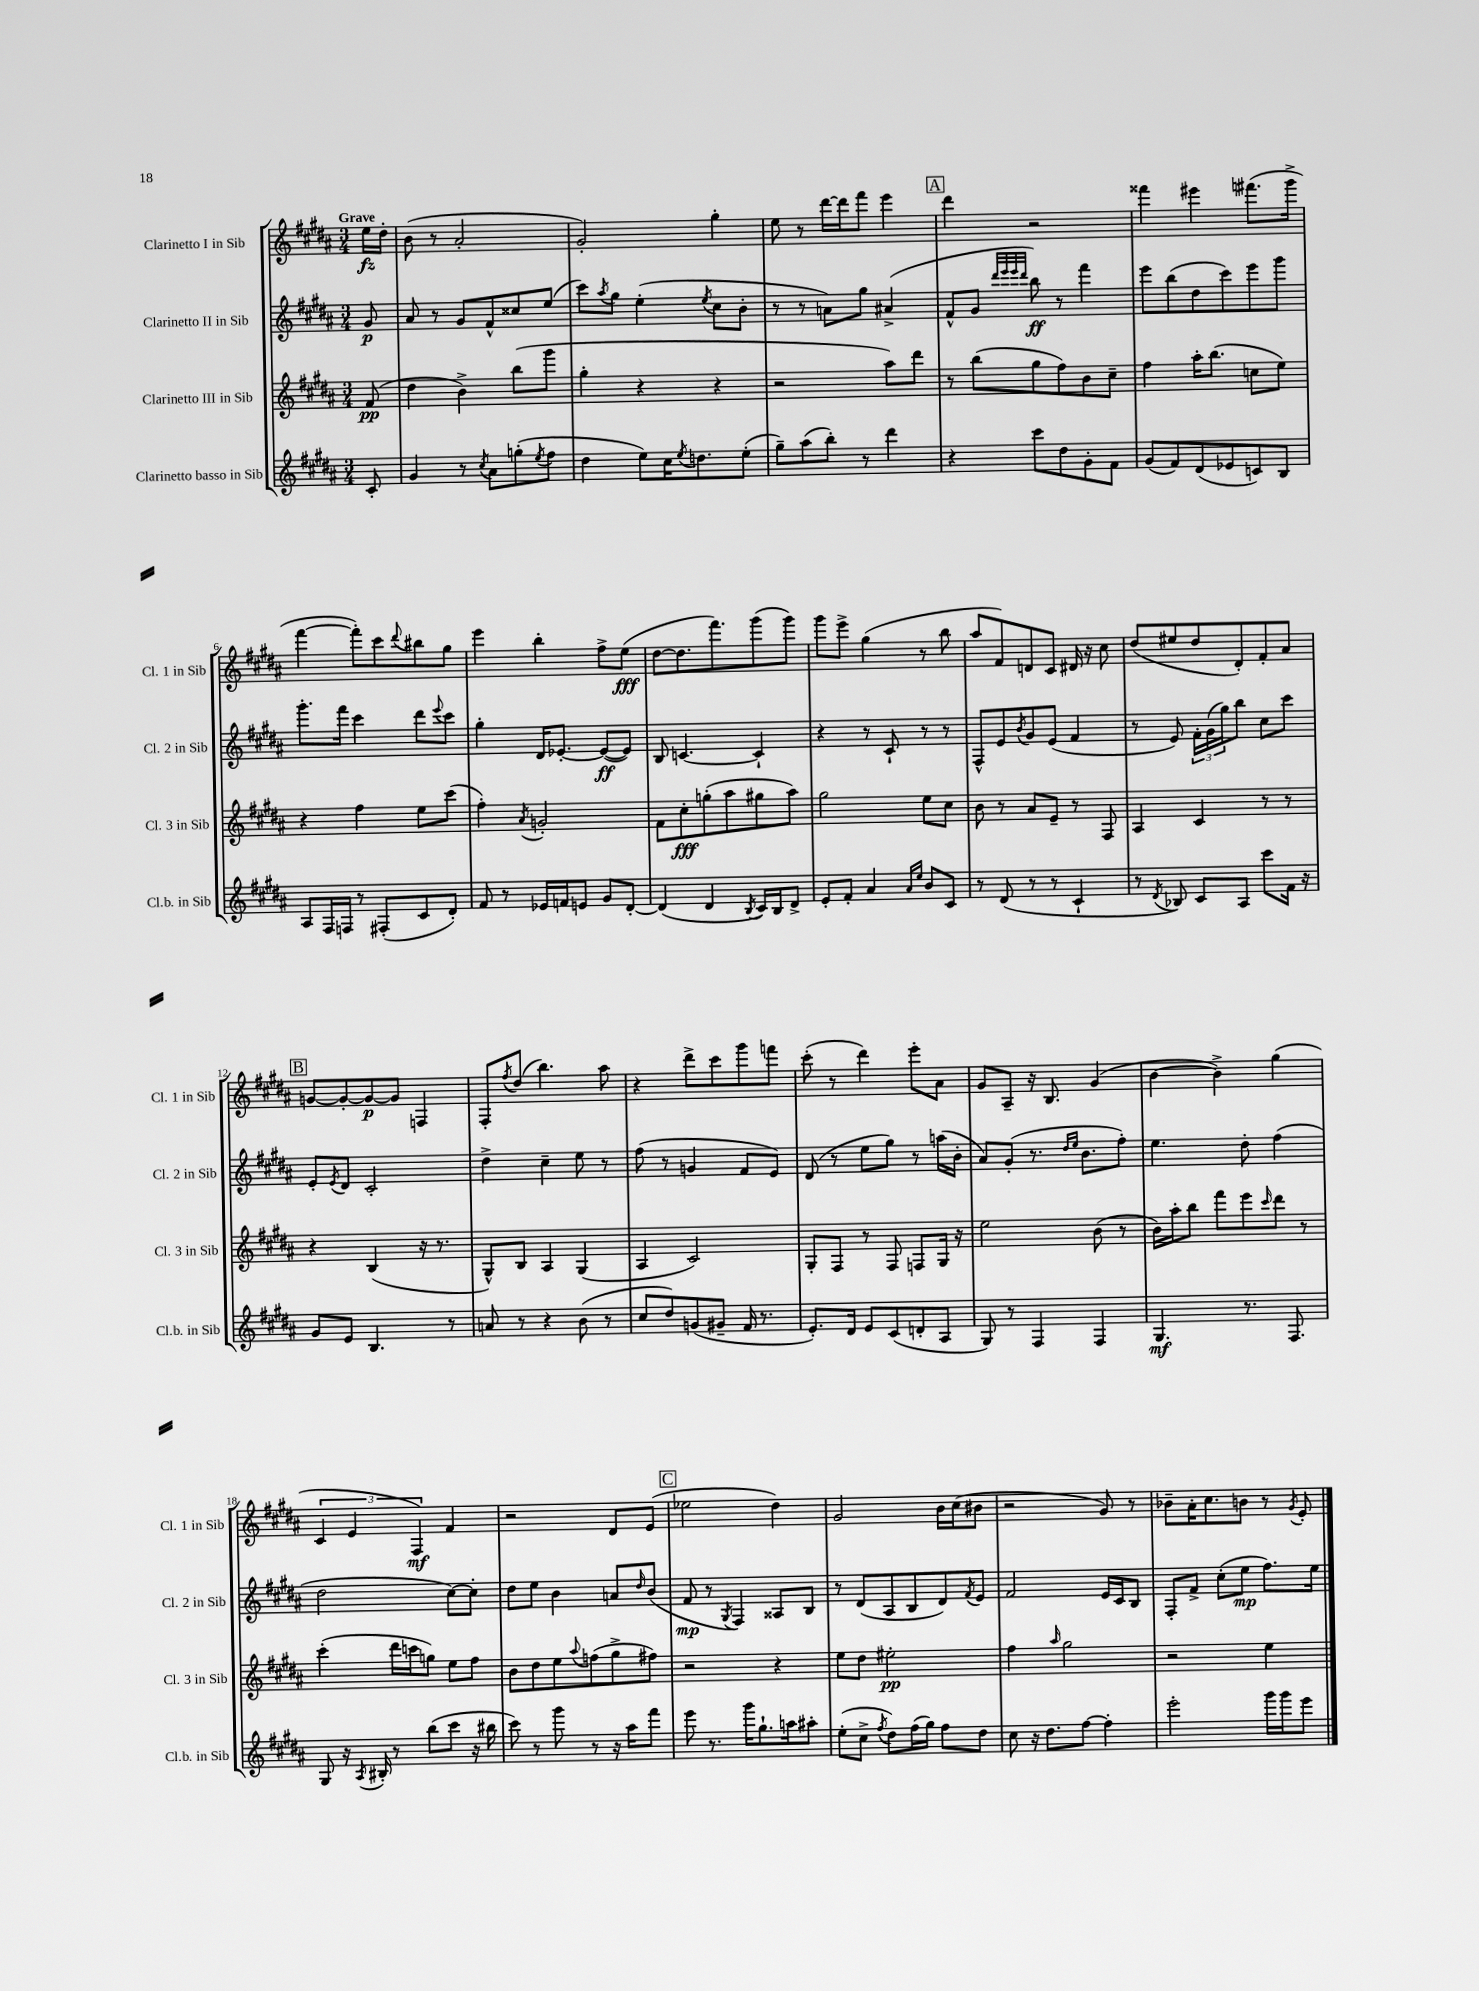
<<
\new StaffGroup <<
\new Staff = "s0" \with { instrumentName = "Clarinetto I in Sib" shortInstrumentName = "Cl. 1 in Sib" } {
    \clef treble \key b \major \numericTimeSignature \time 3/4 \partial 8 \tempo "Grave"
    e''16\fz dis''16-. |
    b'8( r8 ais'2-. |
    gis'2-.) gis''4-. |
    e''8 r8 dis'''16~ dis'''16 fis'''8 e'''4 |
    \mark \markup { \box "A" } dis'''4 r2 |
    fisis'''4 eis'''4 fis'''8.( gis'''16-> |
    fis'''4~ fis'''8-.) cis'''8 \appoggiatura { dis'''8 } bis''8 gis''8 |
    e'''4 b''4-. fis''8-> e''8\fff( |
    dis''8~ dis''8. fis'''8.) gis'''8( gis'''8) |
    gis'''8 e'''8-> gis''4( r8 b''8 |
    ais''8 fis'8) d'8 cis'8 dis'16 r16 cis''8 |
    dis''8( eis''8 dis''8 dis'8-.) fis'8-. ais'8 |
    \mark \markup { \box "B" } g'8~ g'8~-. g'8~\p g'8 f4 |
    fis8-. \acciaccatura { fis''8 } dis''8( b''4.) ais''8 |
    r4 dis'''8-> cis'''8 gis'''8 f'''8 |
    cis'''8-.( r8 dis'''4) e'''8-. ais'8 |
    gis'8 ais8-- r16 b8. gis'4( |
    b'4~ b'4->) gis''4( |
    \tuplet 3/2 { cis'4 e'4 fis4\mf) } fis'4 |
    r2 dis'8 e'8( |
    \mark \markup { \box "C" } ees''2 dis''4) |
    gis'2 b'16 cis''16( bis'8 |
    r2 gis'8) r8 |
    bes'8-- ais'16-. cis''8. b'8 r8 \acciaccatura { gis'8 } e'8-. \bar "|." |
}
\new Staff = "s1" \with { instrumentName = "Clarinetto II in Sib" shortInstrumentName = "Cl. 2 in Sib" } {
    \clef treble \key b \major \numericTimeSignature \time 3/4 \partial 8
    gis'8\p |
    ais'8 r8 gis'8 fis'8-^ cisis''8 e''8( |
    cis'''8) \acciaccatura { ais''8 } gis''8 e''4-.( \acciaccatura { e''8 } cis''8 b'8-. |
    r8 r8 a'8) gis''8 ais'4->( |
    \mark \markup { \box "A" } fis'8-^ gis'8 \grace { dis'''32 e'''32 e'''32 dis'''32 } b''8\ff) r8 fis'''4 |
    e'''8 b''8( dis''8 cis'''8) e'''8 gis'''8 |
    gis'''8.-. fis'''16 cis'''4 dis'''8 \appoggiatura { e'''8 } cis'''8 |
    gis''4-. dis'16 ees'8.~-. ees'8~\ff( ees'8) |
    b8 c'4.~ c'4-! |
    r4 r8 cis'8-! r8 r8 |
    fis8-^ e'8 \acciaccatura { b'8 } gis'8 e'8( fis'4 |
    r8 e'8) \tuplet 3/2 { fis'16-. gis'16( gis''16) } b''8 cis''8 cis'''8 |
    \mark \markup { \box "B" } e'8-. \acciaccatura { e'8 } dis'8 cis'2-. |
    dis''4-> cis''4-- e''8 r8 |
    fis''8( r8 g'4 fis'8 e'8) |
    dis'8( r8 e''8 gis''8) r8 a''16( b'16-. |
    ais'8) gis'8-.( r8. \grace { dis''16 e''16 } b'8. fis''8-.) |
    e''4. dis''8-. fis''4( |
    dis''2 cis''8~) cis''8-. |
    dis''8 e''8 b'4 a'8 \grace { dis''16 } b'8( |
    \mark \markup { \box "C" } fis'8\mp r8 \acciaccatura { gis8 } fis4) aisis8 b8 |
    r8 dis'8( ais8 b8 dis'8) \acciaccatura { fis'8 } e'8 |
    fis'2 e'16 cis'16 b8 |
    fis8-. fis'8-> cis''8-.( e''8\mp fis''8.) e''16 \bar "|." |
}
\new Staff = "s2" \with { instrumentName = "Clarinetto III in Sib" shortInstrumentName = "Cl. 3 in Sib" } {
    \clef treble \key b \major \numericTimeSignature \time 3/4 \partial 8
    fis'8\pp( |
    dis''4 b'4->) b''8( gis'''8 |
    gis''4-. r4 r4 |
    r2 ais''8) dis'''8 |
    \mark \markup { \box "A" } r8 b''8( gis''8 fis''8) b'8 cis''8-- |
    fis''4 ais''16-. b''8.( c''8 e''8) |
    r4 fis''4 e''8 cis'''8( |
    fis''4-.) \acciaccatura { ais'8 } g'2-. |
    fis'8 cis''8-.\fff g''8-.( ais''8 gis''8 ais''8) |
    gis''2 e''8 cis''8 |
    b'8 r8 ais'8 e'8-- r8 fis8 |
    ais4 cis'4 r8 r8 |
    \mark \markup { \box "B" } r4 b4( r16 r8. |
    gis8-^) b8 ais4 gis4( |
    ais4 cis'2) |
    gis8-. fis8 r8 fis8 f8 gis16 r16 |
    e''2 b'8( r8 |
    b'16) ais''16-. b''8 fis'''8 e'''8 \grace { cis'''16 } dis'''8 r8 |
    cis'''4-.( dis'''16 c'''16 g''8) e''8 fis''8 |
    b'8 dis''8 e''8 \appoggiatura { ais''8 } f''8( gis''8-> fis''8) |
    \mark \markup { \box "C" } r2 r4 |
    e''8 dis''8 eis''2-.\pp |
    fis''4 \grace { ais''16 } gis''2 |
    r2 e''4 \bar "|." |
}
\new Staff = "s3" \with { instrumentName = "Clarinetto basso in Sib" shortInstrumentName = "Cl.b. in Sib" } {
    \clef treble \key b \major \numericTimeSignature \time 3/4 \partial 8
    cis'8-. |
    gis'4 r8 \acciaccatura { cis''8 } ais'8 g''8-.( \acciaccatura { e''8 } fis''8 |
    dis''4 e''8) cis''16 \acciaccatura { e''8 } d''8. e''8-.( |
    gis''8--) ais''8( b''8-.) r8 dis'''4 |
    \mark \markup { \box "A" } r4 cis'''8 dis''8 gis'8-. fis'8 |
    gis'8( fis'8) dis'8( ees'8 c'8) b8 |
    ais8 fis16 f16 r8 fis8-.( cis'8 dis'8-.) |
    fis'8 r8 ees'16 f'16 e'8 gis'8 dis'8~-. |
    dis'4( dis'4 \acciaccatura { b8 } cis'16) b16 dis'8-> |
    e'8-. fis'8-. ais'4 \grace { ais'16 e''16 } b'8 cis'8 |
    r8 dis'8( r8 r8 cis'4-! |
    r8 \acciaccatura { dis'8 } bes8) cis'8 ais8 cis'''8 fis'16 r16 |
    \mark \markup { \box "B" } gis'8 e'8 b4. r8 |
    a'8 r8 r4 b'8( r8 |
    cis''8 dis''8) g'8( gis'8-- fis'16 r8. |
    e'8.-.) dis'16 e'8 cis'8( d'8-. ais8 |
    gis8) r8 fis4 fis4 |
    gis4.\mf r8. fis8. |
    gis8 r16 \acciaccatura { ais8 } bis16-. r8 b''8( cis'''8 r16 bis''16 |
    cis'''8) r8 gis'''8 r8 r16 ais''16 fis'''8 |
    \mark \markup { \box "C" } e'''8 r8. gis'''16 gis''8.-! a''16 ais''8-. |
    e''8-.( cis''8-> \acciaccatura { fis''8 } dis''8) fis''16( gis''16) fis''8 dis''8 |
    cis''8 r16 dis''8. fis''8~ fis''4-. |
    e'''2-. gis'''16 gis'''16 e'''8 \bar "|." |
}
>>
>>
